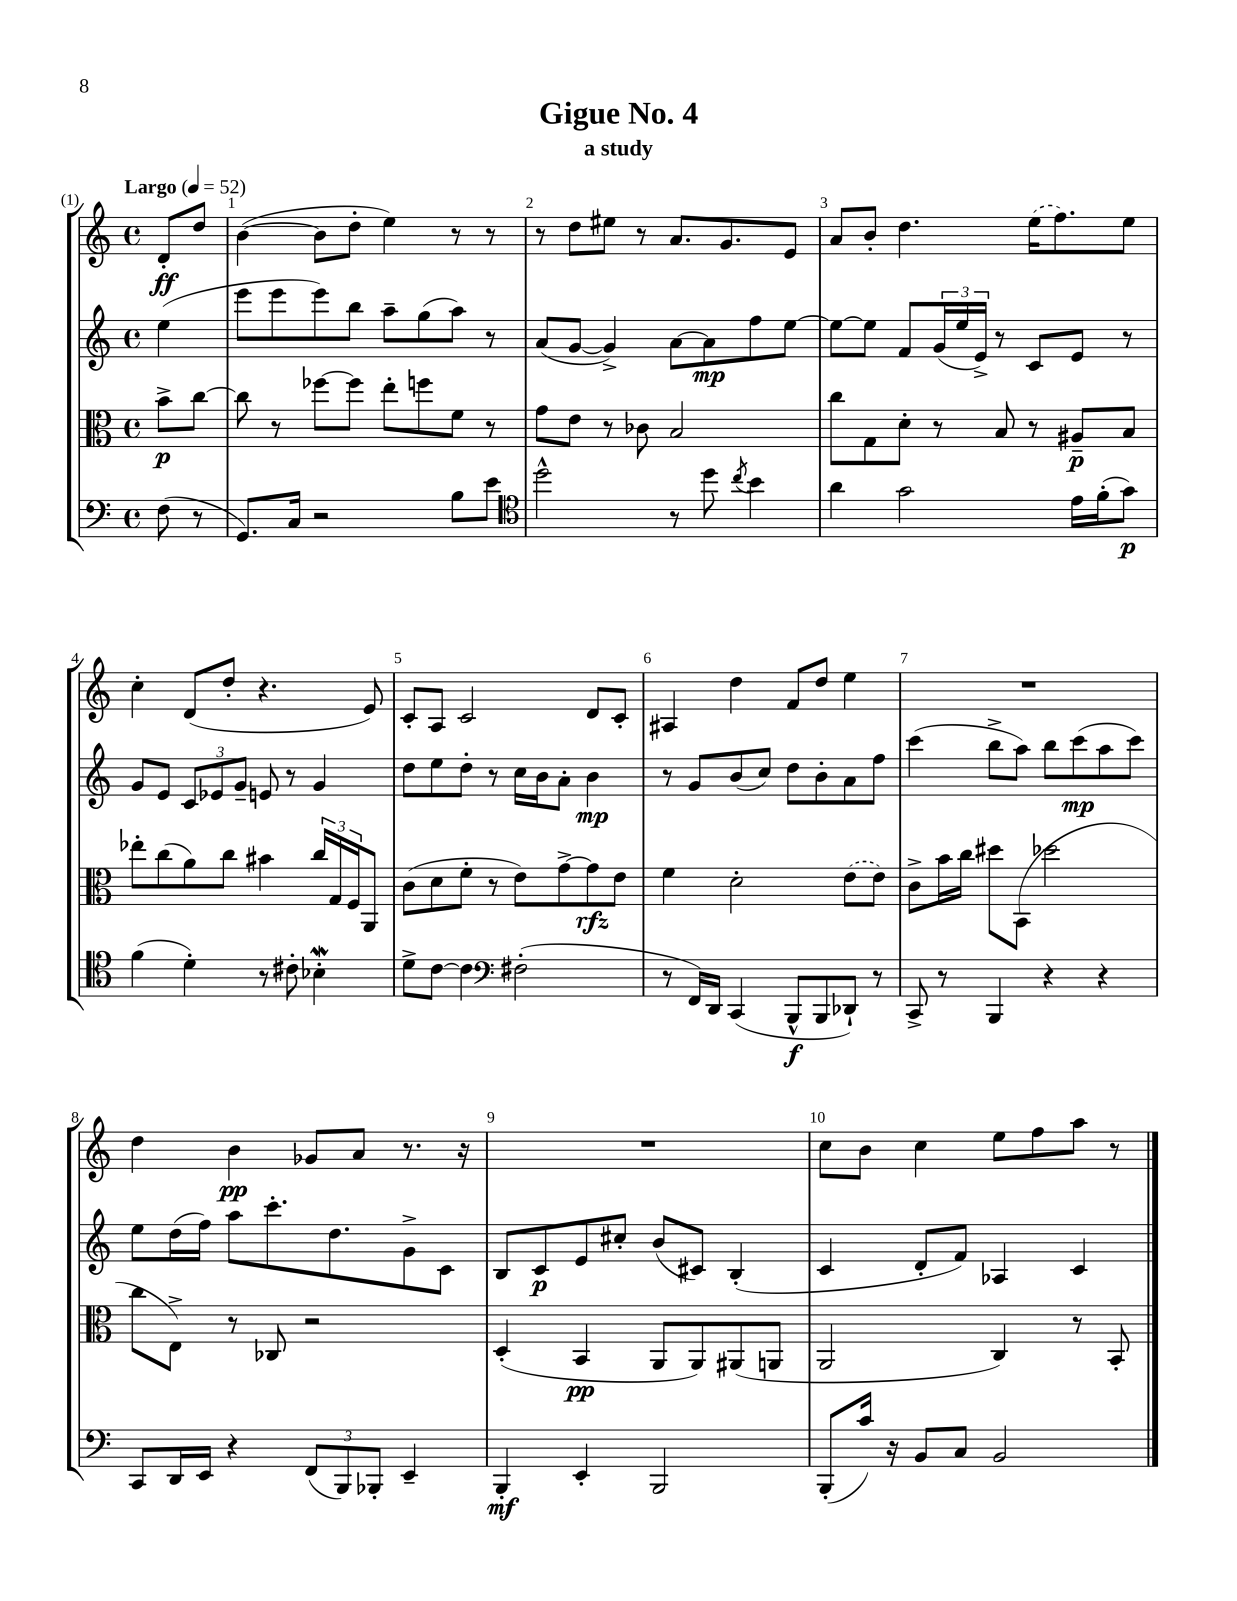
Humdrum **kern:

**kern	**kern	**kern	**kern
*staff4	*staff3	*staff2	*staff1
*clefF4	*clefC3	*clefG2	*clefG2
*k[]	*k[]	*k[]	*k[]
*M4/4	*M4/4	*M4/4	*M4/4
*met(c)	*met(c)	*met(c)	*met(c)
*MM52	*MM52	*MM52	*MM52
(8F\	8b^\L	(4ee\	8d'/L
8r	[8cc\J	.	8dd/J
=	=	=	=
8.GG/L)	8cc\]	8eee\L	([4b\
.	8r	8eee\	.
16C/Jk	.	.	.
2r	[8ff-\L	8eee\)	8b\]L
.	8ff-\]J	8bb\J	8dd'\J
.	8ee'\L	8aa~\L	4ee\)
.	8ff\	(8gg\	.
8B\L	8f\J	8aa\J)	8r
8e\J	8r	8r	8r
=	=	=	=
*clefC4	*	*	*
2dd^^\	8g\L	(8a/L	8r
.	8e\J	[8g/J	8dd\L
.	8r	4g^/])	8ee#\J
.	8c-\	.	8r
8r	2B/	[8a\L	8.a/L
8dd\	.	8a\]	.
.	.	.	8.g/
8qcc/	.	.	.
4b\	.	8ff\	.
.	.	[8ee\J	8e/J
=	=	=	=
4a\	8cc\L	8ee\_L	8a/L
.	8G\	8ee\]J	8b'/J
2g\	8d'\J	8f/L	4.dd\
.	8r	(24g/L	.
.	.	24ee/	.
.	.	24e^/JJ)	.
.	8B/	8r	.
.	8r	8c/L	(16ee\LK
.	.	.	8.ff\)
16e\LL	8A#~/L	8e/J	.
(16f'\J	.	.	.
8g\J)	8B/J	8r	8ee\J
=	=	=	=
(4f\	8ee-'\L	8g/L	4cc'\
.	(8cc\	8e/J	.
4d'\)	8a\)	12c/L	(8d/L
.	.	12e-/	.
.	8cc\J	.	8dd'/J
.	.	12g~/J	.
8r	4b#\	8e/	4.r
8c#'\	.	8r	.
4B-'\	24cc/LL	4g/	.
.	24G/	.	.
.	24F/J	.	.
.	8AA/J	.	8e/)
=	=	=	=
8d^\L	(8c\L	8dd\L	8c'/L
[8c\J	8d\	8ee\	8A/J
4c\]	8f'\J	8dd'\J	2c/
.	8r	8r	.
*clefF4	*	*	*
(2F#'\	8e\L)	16cc\LL	.
.	.	16b\J	.
.	[8g^\	8a'\J	.
.	8g\]	4b\	8d/L
.	8e\J	.	8c'/J
=	=	=	=
8r	4f\	8r	4A#/
16FF/LL)	.	8g/L	.
16DD/JJ	.	.	.
(4CC/	2d'\	(8b/	4dd\
.	.	8cc/J)	.
8BBB^^/L	.	8dd\L	8f/L
8BBB/	.	8b'\	8dd/J
8DD-`/J)	(8e\L	8a\	4ee\
8r	8e\J)	8ff\J	.
=	=	=	=
8CC^/	8c^\L	(4ccc\	1r
8r	16b\L	.	.
.	16cc\JJ	.	.
4BBB/	8dd#\L	8bb^\L	.
.	(8BB\J	8aa\J)	.
4r	2dd-\	8bb\L	.
.	.	(8ccc\	.
4r	.	8aa\	.
.	.	8ccc\J)	.
=	=	=	=
8CC/L	8cc\L	8ee\L	4dd\
16DD/L	8E^\J)	(16dd\L	.
16EE/JJ	.	16ff\JJ)	.
4r	8r	8aa\L	4b\
.	8C-/	8.ccc'\	.
(12FF/L	2r	.	8g-/L
.	.	8.dd\	.
12BBB/)	.	.	.
.	.	.	8a/J
12BBB-'/J	.	.	.
4EE~/	.	8g^\	8.r
.	.	8c\J	.
.	.	.	16r
=	=	=	=
4BBB'/	(4D'/	8B/L	1r
.	.	8c/	.
4EE'/	4BB/	8e/	.
.	.	8cc#'/J	.
2BBB/	8AA/L	(8b/L	.
.	8AA/)	8c#/J)	.
.	(8AA#/	(4B'/	.
.	8AA/J	.	.
=	=	=	=
(8BBB'/L	2AA/	4c/	8cc\L
16c/Jk)	.	.	8b\J
16r	.	.	.
8BB/L	.	8d'/L	4cc\
8C/J	.	8f/J)	.
2BB/	4C/)	4A-/	8ee\L
.	.	.	8ff\
.	8r	4c/	8aa\J
.	8BB'/	.	8r
==	==	==	==
*-	*-	*-	*-
